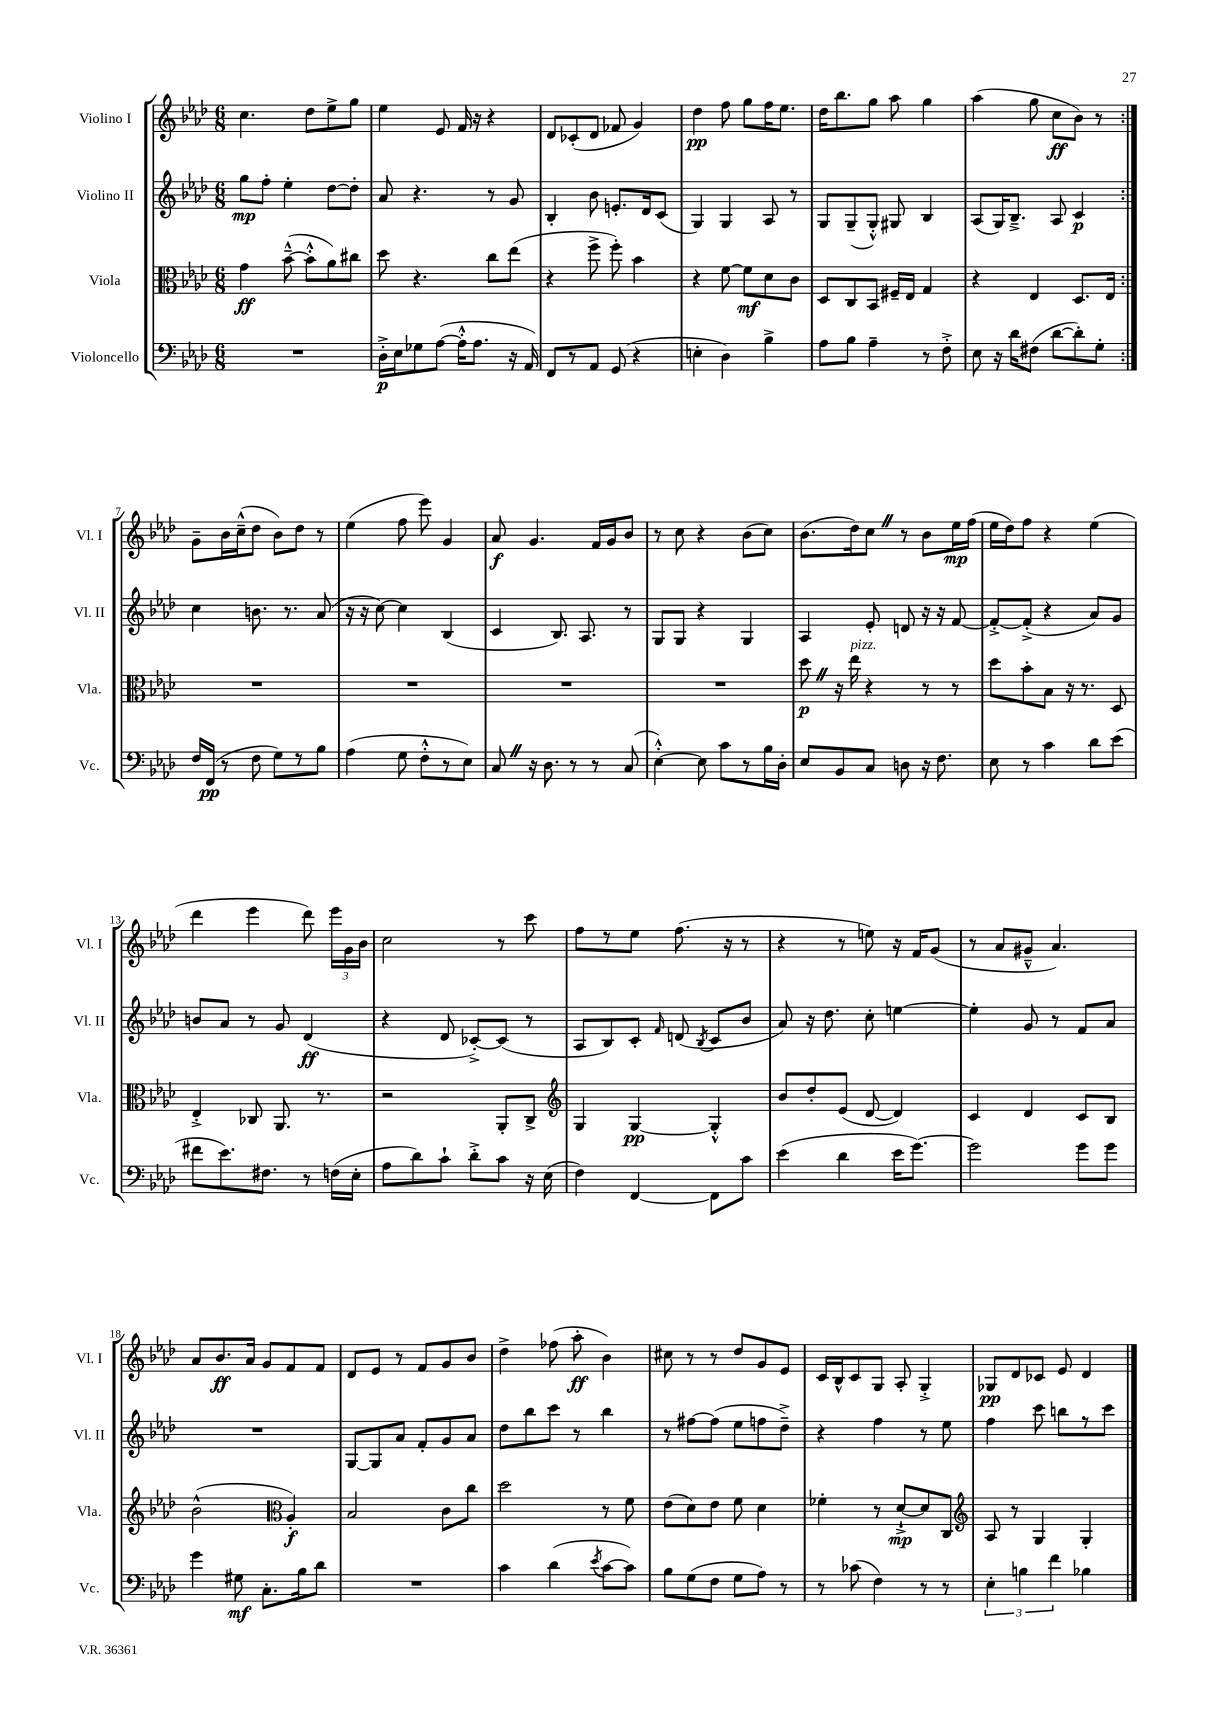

**kern	**kern	**kern	**kern
*staff4	*staff3	*staff2	*staff1
*clefF4	*clefC3	*clefG2	*clefG2
*k[b-e-a-d-]	*k[b-e-a-d-]	*k[b-e-a-d-]	*k[b-e-a-d-]
*M6/8	*M6/8	*M6/8	*M6/8
2.r	4g	8gg	4.cc
.	.	8ff'	.
.	([8b-~^^	4ee-'	.
.	8b-'^^]	.	8dd-
.	8a-)	[8dd-	8ee-^
.	8cc#	8dd-']	8gg
=	=	=	=
16D-'^	8dd-	8a-	4ee-
16E-	.	.	.
8G-	4.r	4.r	.
([8A-	.	.	8e-
16A-'^^]	.	.	16f
8.A-	.	.	16r
.	8cc	8r	4r
16r	(8ee-	8g	.
16AA-)	.	.	.
=	=	=	=
8FF	4r	4B-'	8d-
8r	.	.	(8c-'
8AA-	8ff^	8b-	8d-
(8GG	8ff')	8.e'	8f-
4r	4b-	.	4g)
.	.	16d-	.
.	.	(8c	.
=	=	=	=
4E'	4r	4G)	4dd-
4D-)	[8f	4G	8ff
.	8f]	.	8gg
4B-^	8d-	8A-	16ff
.	.	.	8.ee-
.	8c	8r	.
=	=	=	=
8A-	8D-	8G	16dd-
.	.	.	8.bb-
8B-	8C	(8G~	.
4A-~	8BB-	8G'^^)	8gg
.	16F#~	8G#	8aa-
.	16E-	.	.
8r	4G	4B-	4gg
8F'^	.	.	.
=	=	=	=
8E-	4r	(8A-	(4aa-
16r	.	16G)	.
16d-	.	8.B-~^	.
(8F#	4E-	.	8gg
[8d-	.	8A-	8cc
8d-'])	8.D-	4c	8b-)
8G'	.	.	8r
.	16E-	.	.
=:|!	=:|!	=:|!	=:|!
16F	2.r	4cc	8g~
(16FF	.	.	.
8r	.	.	16b-
.	.	.	(16cc~^^
8F	.	8.b	8dd-
8G)	.	.	8b-)
.	.	8.r	.
8r	.	.	8dd-
8B-	.	(8a-	8r
=	=	=	=
(4A-	2.r	16r	(4ee-
.	.	16r	.
.	.	[8cc)	.
8G	.	4cc]	8ff
8F'^^	.	.	8eee-)
8r	.	(4B-	4g
8E-)	.	.	.
=	=	=	=
8C	2.r	4c	8a-
16r	.	.	4.g
8.D-	.	.	.
.	.	8.B-)	.
8r	.	.	.
.	.	8.A-	.
8r	.	.	16f
.	.	.	16g
(8C	.	8r	8b-
=	=	=	=
[4E-'^^)	2.r	8G	8r
.	.	8G	8cc
8E-]	.	4r	4r
8c	.	.	.
8r	.	4G	(8b-
16B-	.	.	8cc)
16D-'	.	.	.
=	=	=	=
8E-	8dd-	4A-	(8.b-
8BB-	16r	.	.
.	16ee-	.	16dd-)
8C	4r	8e-'	8cc
8D	.	8d	8r
16r	8r	16r	8b-
8.F	.	16r	.
.	8r	[8f	16ee-
.	.	.	(16ff
=	=	=	=
8E-	8dd-	8f'^_	16ee-
.	.	.	16dd-)
8r	8b-'	(8f'^]	8ff
4c	8B-	4r	4r
.	16r	.	.
.	8.r	.	.
8d-	.	8a-)	(4ee-
(8e-	8D-	8g	.
=	=	=	=
8f#	4E-'^	8b	4ddd-
8.e-)	.	8a-	.
.	8C-	8r	4eee-
8.F#	.	.	.
.	8.AA-	8g	.
8r	.	(4d-	8ddd-)
.	8.r	.	.
(16F	.	.	24eee-
.	.	.	24g
16E-'	.	.	.
.	.	.	24b-
=	=	=	=
8A-	2r	4r	2cc
8d-)	.	.	.
8c`	.	8d-	.
8d-'^	.	[8c-'^)	.
8c	8AA-'	(8c-]	8r
16r	8C^	8r	8ccc
(16E-	.	.	.
=	=	=	=
*	*clefG2	*	*
4F)	4G	8A-	8ff
.	.	8B-)	8r
[4FF	[4G	8c'	8ee-
.	.	16qqf	.
.	.	(8d	(8.ff
.	.	8qB-	.
8FF]	4G'^^]	8c	.
.	.	.	16r
8c	.	8b-	8r
=	=	=	=
(4e-	8b-	8a-)	4r
.	8dd-'	16r	.
.	.	8.dd-	.
4d-	(8e-	.	8r
.	[8d-	8cc'	8ee)
16e-	4d-])	[4ee	16r
[8.g)	.	.	16f
.	.	.	(8g
=	=	=	=
2g]	4c	4ee']	8r
.	.	.	8a-
.	4d-	8g	8g#~^^
.	.	8r	4.a-)
8g	8c	8f	.
8g	8B-	8a-	.
=	=	=	=
4g	(2b-^^	2.r	8a-
.	.	.	8.b-
8G#	.	.	.
.	.	.	16a-
8.C'	.	.	8g
*	*clefC3	*	*
.	4A-')	.	8f
16B-	.	.	.
8d-	.	.	8f
=	=	=	=
2.r	2B-	[8G	8d-
.	.	8G]	8e-
.	.	8a-	8r
.	.	8f'	8f
.	8c	8g	8g
.	8cc	8a-	8b-
=	=	=	=
4c	2dd-	8dd-	4dd-^
.	.	8bb-	.
(4d-	.	8ccc	(8ff-
.	.	8r	8aa-'
8qe-	.	.	.
[8c	8r	4bb-	4b-)
8c])	8f	.	.
=	=	=	=
8B-	(8e-	8r	8cc#
(8G	8d-)	[8ff#	8r
8F	8e-	(8ff#]	8r
8G	8f	8ee-	8dd-
8A-)	4d-	8ff	8g
8r	.	8dd-~^)	8e-
=	=	=	=
8r	4f-'	4r	16c
.	.	.	16B-^^
(8c-	.	.	8c
4F)	8r	4ff	8G
.	[8d-`^	.	8A-'
8r	8d-]	8r	4G'^
8r	8C	8ee-	.
=	=	=	=
*	*clefG2	*	*
6E-'	8A-	4ff	8G-
.	8r	.	8d-
6B	.	.	.
.	4G	8ccc	8c-
6f	.	.	.
.	.	8bb	8e-
4B-	4G'	8r	4d-
.	.	8ccc	.
==	==	==	==
*-	*-	*-	*-
